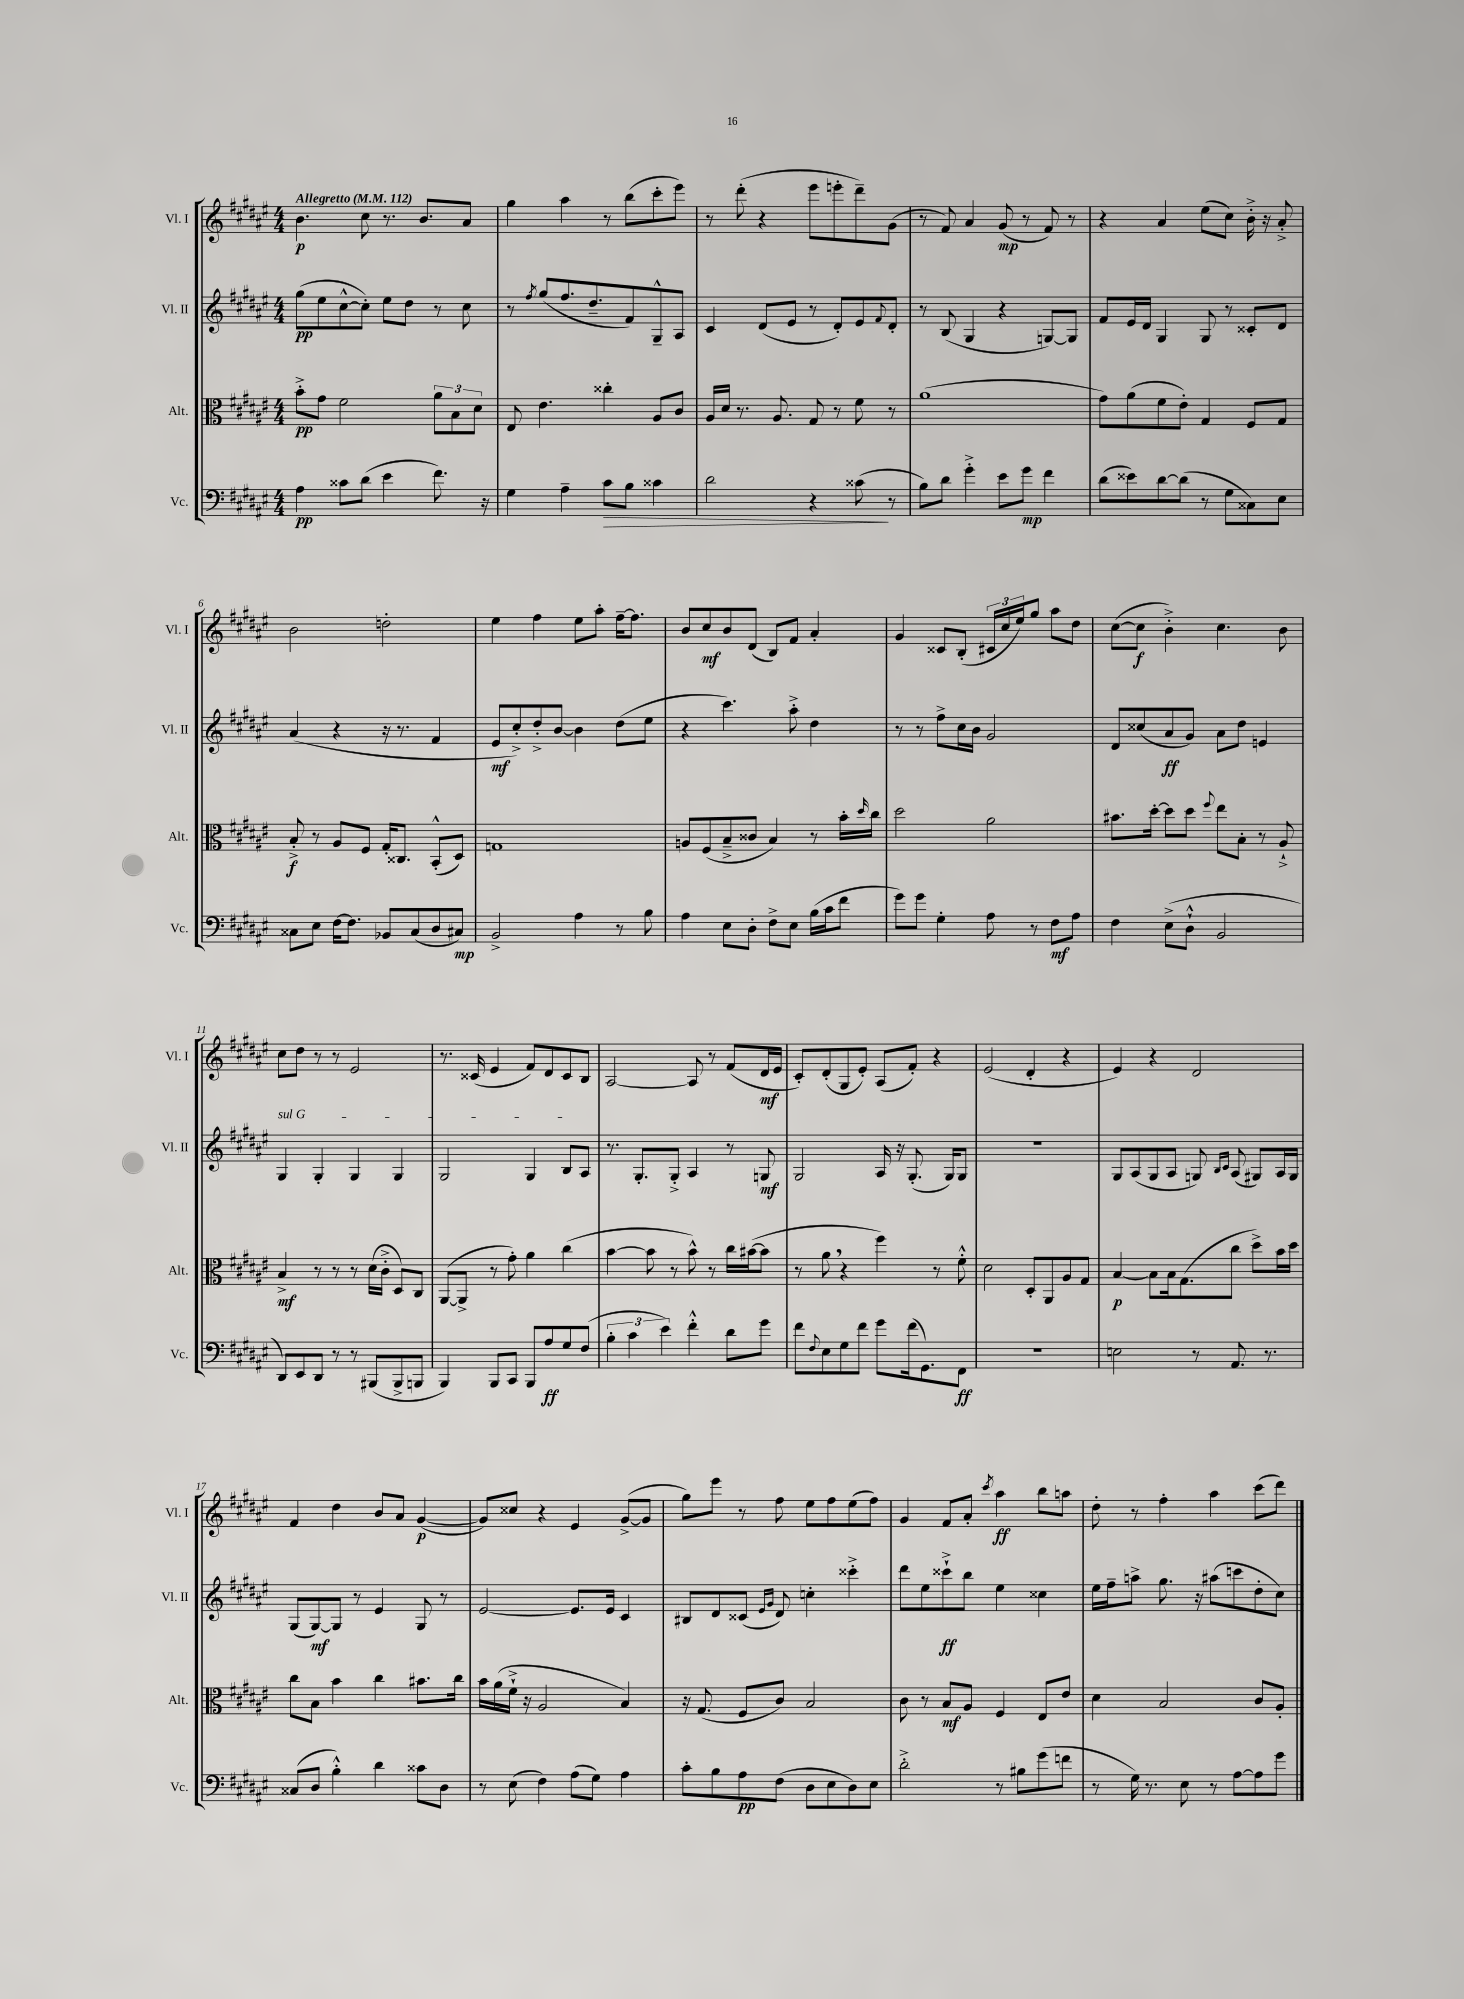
<<
\new StaffGroup <<
\new Staff = "s0" \with { instrumentName = "Vl. I" shortInstrumentName = "Vl. I" } {
    \clef treble \key fis \major \numericTimeSignature \time 4/4 \tempo "Allegretto" 4 = 112
    b'4.\p cis''8 r8. b'8. ais'8 |
    gis''4 ais''4 r8 b''8( cis'''8-. eis'''8) |
    r8 dis'''8-.( r4 eis'''8 e'''8-. dis'''8--) gis'8( |
    r8 fis'8) ais'4 gis'8\mp( r8 fis'8) r8 |
    r4 ais'4 eis''8( cis''8) b'16-.-> r16 ais'8-.-> |
    b'2 d''2-. |
    eis''4 fis''4 eis''8 ais''8-. fis''16~-- fis''8. |
    b'8 cis''8\mf b'8 dis'8( b8) fis'8 ais'4-. |
    gis'4 cisis'8 b8-.( \tuplet 3/2 { cis'16 cis''16 eis''16) } gis''8 ais''8 dis''8 |
    cis''8~( cis''8\f b'4-.->) cis''4. b'8 |
    cis''8 dis''8 r8 r8 eis'2 |
    r8. cisis'16( eis'4 fis'8) dis'8 cisis'8 b8 |
    ais2~ ais8 r8 fis'8( dis'16\mf eis'16 |
    cis'8-.) dis'8-.( gis8 eis'8-.) ais8( fis'8-.) r4 |
    eis'2( dis'4-. r4 |
    eis'4) r4 dis'2 |
    fis'4 dis''4 b'8 ais'8 gis'4~\p( |
    gis'8) cisis''8 r4 eis'4 gis'8~->( gis'8 |
    gis''8) eis'''8 r8 fis''8 eis''8 fis''8 eis''8( fis''8) |
    gis'4 fis'8 ais'8-. \acciaccatura { cis'''8 } ais''4\ff b''8 a''8 |
    dis''8-. r8 fis''4-. ais''4 cis'''8( dis'''8) \bar "|." |
}
\new Staff = "s1" \with { instrumentName = "Vl. II" shortInstrumentName = "Vl. II" } {
    \clef treble \key fis \major \numericTimeSignature \time 4/4
    gis''8\pp( eis''8 cis''8~-^ cis''8-.) eis''8 dis''8 r8 cis''8 |
    r8 \acciaccatura { fis''8 } gis''8( fis''8. dis''8.-- fis'8) gis8---^ ais8 |
    cis'4 dis'8( eis'8 r8 dis'8-.) eis'8 \appoggiatura { fis'8 } dis'8-. |
    r8 b8( gis4 r4 g8~) g8 |
    fis'8 eis'16 dis'16 gis4 gis8 r8 cisis'8-. dis'8 |
    ais'4( r4 r16 r8. fis'4 |
    eis'8\mf cis''8-.->) dis''8-.-> b'8~ b'4 dis''8( eis''8 |
    r4 cis'''4.) ais''8-.-> dis''4 |
    r8 r8 fis''8-> cis''16 b'16 gis'2 |
    dis'8 cisis''8( ais'8\ff gis'8) ais'8 dis''8 e'4 |
    \once \override TextSpanner.bound-details.left.text = \markup { \italic "sul G" } gis4\startTextSpan gis4-. gis4 gis4 |
    gis2 gis4 b8 ais8\stopTextSpan |
    r8. gis8.-. gis8-.-> ais4 r8 g8\mf |
    gis2 ais16 r16 gis8.-.( gis16) gis8 |
    R1 |
    gis8 ais8( gis8 ais8 g8) \grace { b16 cis'16 } ais8( gis8) ais16 gis16 |
    gis8( gis8~\mf) gis8 r8 eis'4 gis8 r8 |
    eis'2~ eis'8. eis'16 cis'4 |
    bis8 dis'8 cisis'8( \grace { eis'16 gis'16 } dis'8) c''4-. cisis'''4-.-> |
    dis'''8 eis''8 cisis'''8-!->\ff b''8 eis''4 cisis''4 |
    eis''16 fis''16-- a''8-> gis''8. r16 ais''8( c'''8 dis''8-. cis''8) \bar "|." |
}
\new Staff = "s2" \with { instrumentName = "Alt." shortInstrumentName = "Alt." } {
    \clef alto \key fis \major \numericTimeSignature \time 4/4
    b'8-.->\pp gis'8 fis'2 \tuplet 3/2 { ais'8 b8 dis'8 } |
    eis8 eis'4. cisis''4-. ais8 cis'8 |
    ais16 dis'16 r8. ais8. gis8 r8 fis'8 r8 |
    ais'1( |
    gis'8) ais'8( fis'8 eis'8-.) gis4 fis8 gis8 |
    b8-.->\f r8 ais8 fis8 gis16-. cisis8. b,8-.-^( dis8) |
    g1 |
    a8 fis8( b8---> cisis'8 b4) r8 b'16-. \grace { dis''16 } cis''16 |
    dis''2 ais'2 |
    bis'8. dis''16~-. dis''8 dis''8 \appoggiatura { fis''8 } eis''8 b8-. r8 ais8-!-> |
    b4->\mf r8 r8 r8 dis'16( cis'16-.-> dis8) cis8 |
    ais,8~( ais,8-> r8 gis'8-.) ais'4 cis''4( |
    b'4~ b'8 r8 b'8-^) r8 cis''16 bis'16~( bis'8 |
    r8 ais'8 \breathe r4 fis''4) r8 fis'8-.-^ |
    dis'2 dis8-. ais,8 ais8 gis8 |
    b4~\p b8 b16 gis8.( cis''8 dis''8->) b'16 dis''16 |
    cis''8 b8 b'4 cis''4 bis'8. cis''16 |
    b'16 ais'16( fis'16-!-> r16 ais2 b4) |
    r16 gis8.( fis8 cis'8) b2 |
    cis'8 r8 b8\mf ais8 fis4 eis8 eis'8 |
    dis'4 b2 cis'8 ais8-. \bar "|." |
}
\new Staff = "s3" \with { instrumentName = "Vc." shortInstrumentName = "Vc." } {
    \clef bass \key fis \major \numericTimeSignature \time 4/4
    ais4\pp cisis'8 dis'8( eis'4 fis'8.) r16 |
    gis4 ais4-- cis'8\> b8 cisis'4 |
    dis'2 r4 cisis'8\!( r8 |
    b8) dis'8 gis'4-.-> eis'8 gis'8\mp fis'4 |
    dis'8( eisis'8) dis'8~ dis'8( r8 gis8 cisis8) eis8 |
    cisis8 eis8 fis16~ fis8. bes,8 cisis8( dis8 cis8\mp) |
    b,2-> ais4 r8 b8 |
    ais4 eis8 dis8-. fis8-> eis8 b16( cis'16 fis'8 |
    gis'8) gis'8 gis4-. ais8 r8 fis8\mf ais8 |
    fis4 eis8->( dis8-!-^ b,2 |
    dis,8) eis,8 dis,8 r8 r8 bis,,8( bis,,8-> b,,8 |
    b,,4) b,,8 cis,8 b,,8 ais8\ff gis8 fis8( |
    \tuplet 3/2 { b4-. cis'4 eis'4) } fis'4-.-^ dis'8 gis'8 |
    fis'8 \appoggiatura { fis8 } eis8 gis8 fis'8 gis'8 fis'16( gis,8.) fis,8\ff |
    R1 |
    e2 r8 ais,8. r8. |
    cisis8( dis8 b4-.-^) dis'4 cisis'8 dis8 |
    r8 eis8( fis4) ais8( gis8) ais4 |
    cis'8-. b8 ais8\pp fis8( dis8 eis8 dis8) eis8 |
    dis'2-.-> r8 bis8 gis'8( f'8 |
    r8 gis16) r8. eis8 r8 ais8~ ais8 gis'8 \bar "|." |
}
>>
>>
